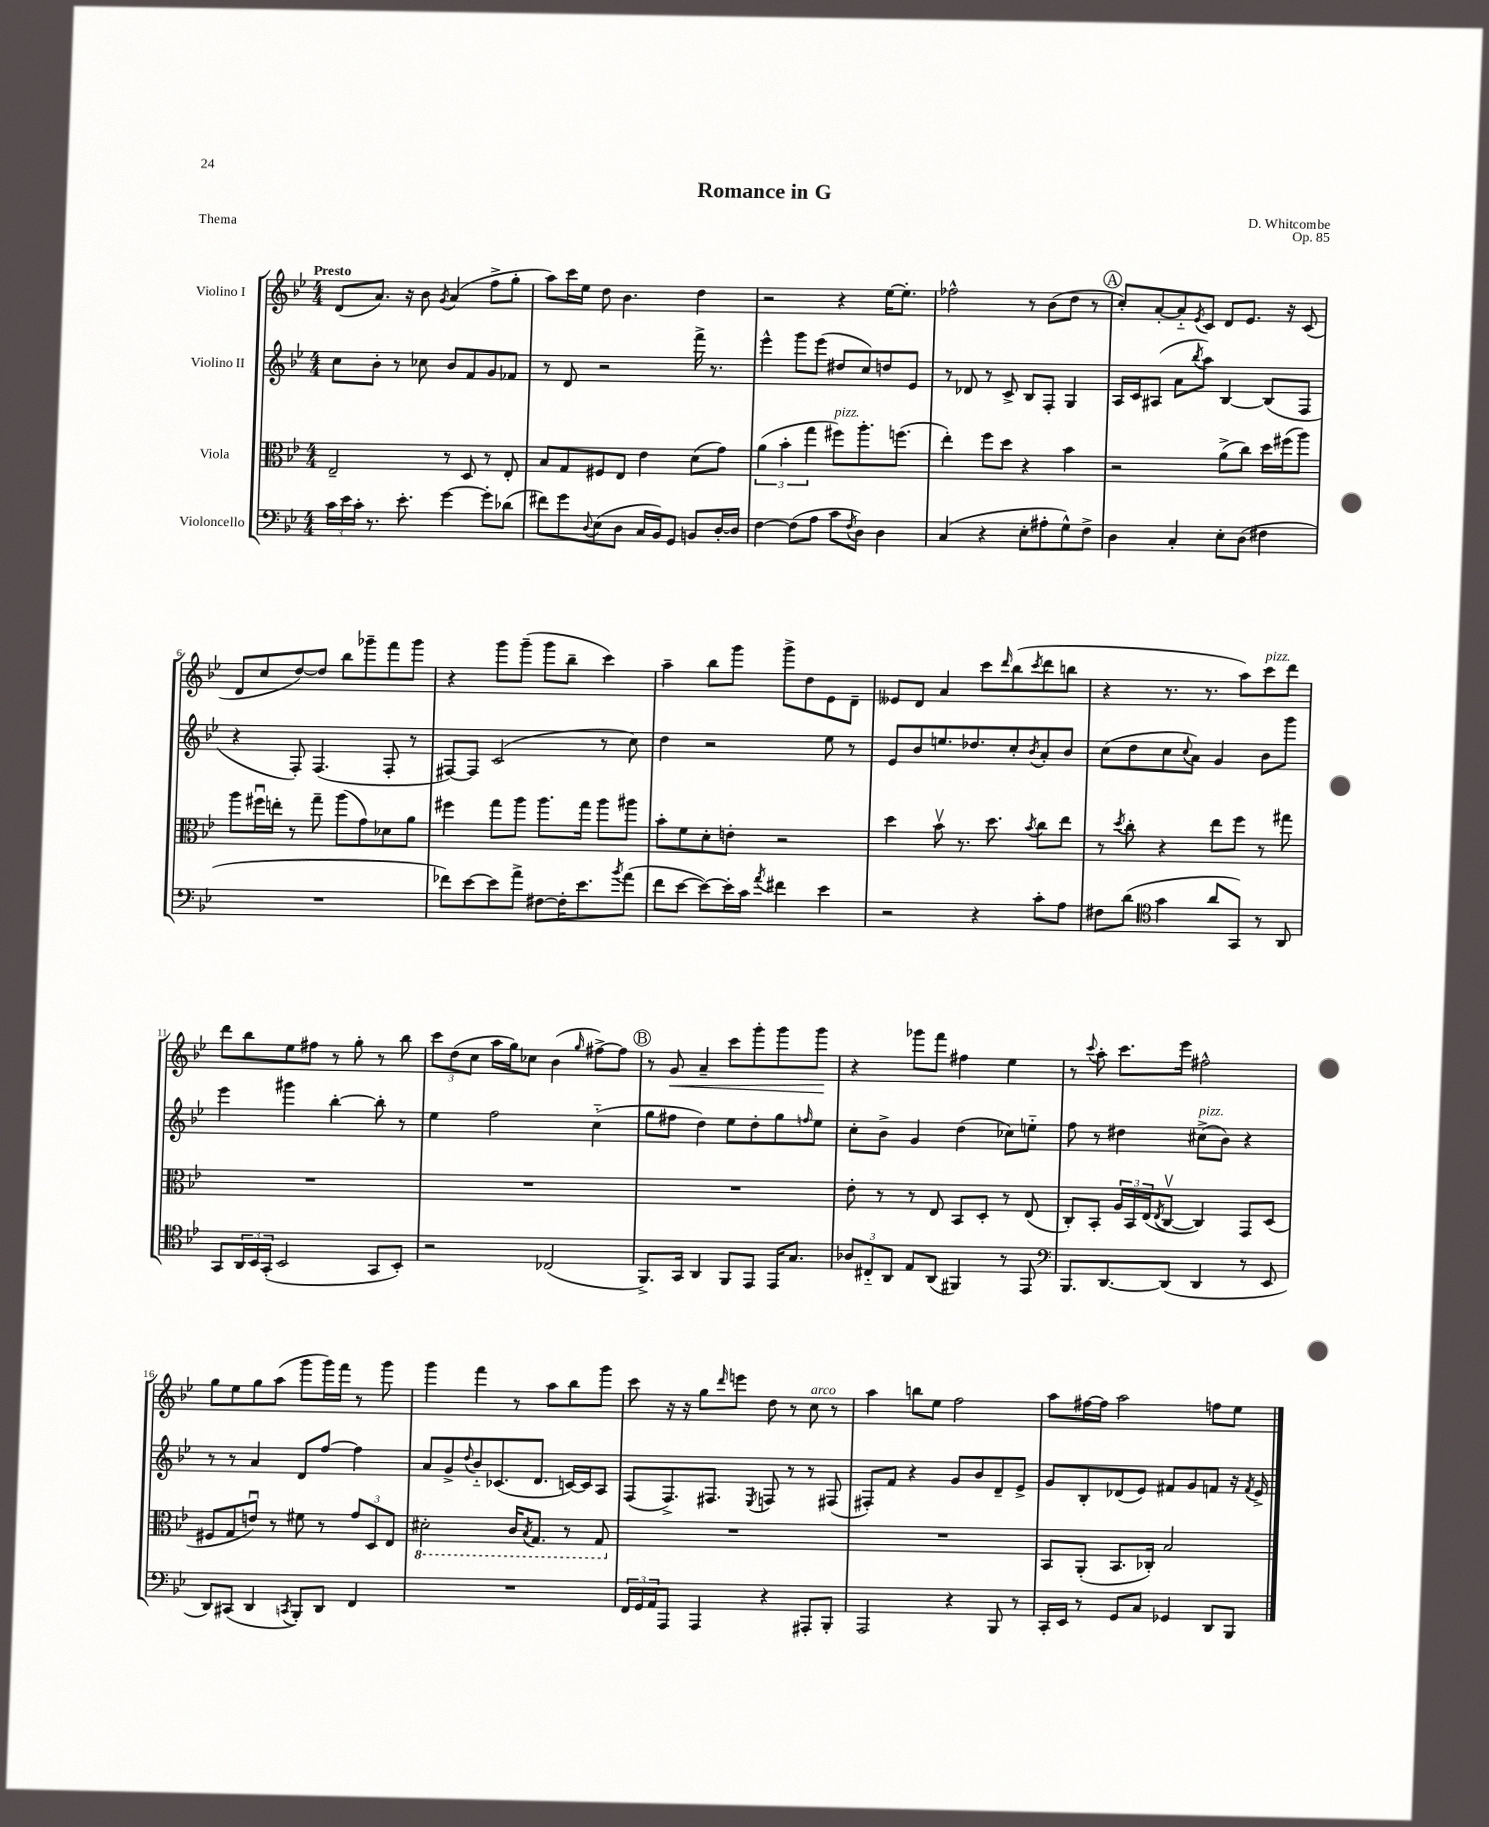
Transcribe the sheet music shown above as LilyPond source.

\header { title = "Romance in G" composer = "D. Whitcombe" opus = "Op. 85" piece = "Thema" }
<<
\new StaffGroup <<
\new Staff = "s0" \with { instrumentName = "Violino I" } {
    \clef treble \key bes \major \numericTimeSignature \time 4/4 \tempo "Presto"
    d'8( a'8.) r16 bes'8 \acciaccatura { g'8 } a'4( f''8-> g''8-. |
    a''8) c'''16 ees''16 d''8 bes'4. d''4 |
    r2 r4 ees''16~ ees''8.-. |
    fes''2-^ r8 bes'8( d''8 r8 |
    \mark \markup { \circle "A" } c''8-.) a'8~-. a'8-_ \acciaccatura { ees'8 } c'8 d'8 ees'8. r16 c'8( |
    d'8 c''8 d''8~) d''8 bes''8 ges'''8-- f'''8 ges'''8 |
    r4 g'''8 g'''8--( g'''8 bes''8-- c'''4) |
    a''4-- bes''8 g'''8 g'''8-> d''8 ees'8 d'8-- |
    eeses'8 d'8 a'4 c'''8 \grace { d'''16 } bes''8( \acciaccatura { c'''8 } d'''8 b''8 |
    r4 r8. r8. a''8) c'''8^\markup { \italic "pizz." } d'''8 |
    d'''8 bes''8 ees''8 fis''8 r8 g''8-. r8 bes''8 |
    \tuplet 3/2 { c'''8 d''8( c''8 } a''16 g''16) ces''8 bes'4( \grace { g''16 } fis''8~->) fis''8 |
    \mark \markup { \circle "B" } r8 g'8\< a'4-- c'''8 g'''8-. g'''8 g'''8\! |
    r4 ges'''8 f'''8 fis''4 ees''4 |
    r8 \appoggiatura { c'''8 } a''8-. c'''8. ees'''16 fis''2-^ |
    g''8 ees''8 g''8 a''8( g'''8 g'''16) f'''16 r8 g'''8 |
    g'''4 f'''4 r8 a''8 bes''8 g'''8 |
    c'''8 r16 r16 g''8 \grace { d'''16 } e'''8 d''8 r8 c''8^\markup { \italic "arco" } r8 |
    a''4 b''8 ees''8 f''2 |
    a''8 fis''16~ fis''16 a''2 f''8 ees''8 \bar "|." |
}
\new Staff = "s1" \with { instrumentName = "Violino II" } {
    \clef treble \key bes \major \numericTimeSignature \time 4/4
    c''8 bes'8-. r8 ces''8 bes'8 f'8 g'8 fes'8 |
    r8 d'8 r2 f'''16-> r8. |
    ees'''4-^ g'''8 ees'''8( dis''8 c''8) d''8 ees'8 |
    r8 des'8 r8 c'8-> bes8 f8-. g4 |
    \mark \markup { \circle "A" } a16 c'16 ais8( a'8 \acciaccatura { bes''8 } a''8) bes4~ bes8( f8 |
    r4 f8-.) f4.( f8-. r8 |
    fis8~) fis8 c'2( r8 c''8) |
    d''4 r2 ees''8 r8 |
    ees'8 bes'8 e''8. des''8. c''8-. \acciaccatura { bes'8 } a'8-. bes'8 |
    c''8( d''8 c''8 \appoggiatura { c''8 } a'8) g'4 bes'8 g'''8 |
    ees'''4 gis'''4 bes''4~-. bes''8-. r8 |
    ees''4 f''2 c''4-_( |
    \mark \markup { \circle "B" } g''8 fis''8 d''4) ees''8 d''8-. g''8 \grace { f''16 } ees''8 |
    c''8-. bes'8-> g'4 d''4( ces''8) e''8-_ |
    f''8 r8 dis''4 cis''8->^\markup { \italic "pizz." }( bes'8) r4 |
    r8 r8 a'4 d'8 f''8~ f''4 |
    a'8 g'8-> \appoggiatura { d''8 } bes'8-_ ces'8.( d'8. c'16~) c'16 a8 |
    f8( f8.->) fis8. \acciaccatura { ees8 } f8 r8 r8 fis8( |
    fis8-.) f'8 r4 g'8 bes'8 d'8-- ees'8-> |
    g'8 bes8-. des'8( ees'8) fis'8 g'8 f'8 r16 \acciaccatura { f'8 } ees'16-> \bar "|." |
}
\new Staff = "s2" \with { instrumentName = "Viola" } {
    \clef alto \key bes \major \numericTimeSignature \time 4/4
    ees2-- r8 d8 r8 ees8-. |
    bes8 g8 fis8 ees8 ees'4 d'8( g'8) |
    \tuplet 3/2 { a'4( bes'4-. g''4 } fis''8^\markup { \italic "pizz." }) a''8.-. f''8.( |
    ees''4-.) f''8 d''8 r4 bes'4 |
    \mark \markup { \circle "A" } r2 a'8->( c''8) d''16 fis''16( a''8) |
    a''8 fis''16\downbow e''16-. r8 g''8-- a''8( g'8) des'8 a'8 |
    fis''4 g''8 a''8 a''8. g''16 a''8 ais''8 |
    bes'8-. f'8 d'8-. e'8-. r2 |
    d''4 bes'8\upbow r8. d''8. \acciaccatura { bes'8 } c''8 ees''8 |
    r8 \acciaccatura { d''8 } c''8-. r4 ees''8 f''8 r8 gis''8 |
    R1 |
    R1 |
    \mark \markup { \circle "B" } R1 |
    ees'8-. r8 r8 ees8 bes,8 d8-. r8 ees8( |
    c8-.) bes,8-. \tuplet 3/2 { a16 bes,16 ees16( } \acciaccatura { ees8 } c8~\upbow c4) g,8 d8( |
    fis8 g8 e'8\downbow) r8 fis'8 r8 \tuplet 3/2 { g'8 d8 ees8 } |
    \ottava #-1 dis2-. c16 \acciaccatura { bes,8 } g,8. r8 g,8 \ottava #0 |
    R1 |
    R1 |
    bes,8 a,8-.( bes,8. ces16-.) bes2 \bar "|." |
}
\new Staff = "s3" \with { instrumentName = "Violoncello" } {
    \clef bass \key bes \major \numericTimeSignature \time 4/4
    \tuplet 3/2 { c'16 ees'16 c'16-. } r8. ees'8.-. g'4~ g'8-. des'8( |
    fis'8) g'8 \appoggiatura { d8 } ees8( d8 c16 bes,16) g,8 b,8 d16~-. d16 |
    f4~ f8( a8 c'8 \acciaccatura { f8 } d8) d4 |
    c4( r4 ees8-. ais8-. g8-^) f8-> |
    \mark \markup { \circle "A" } d4 c4-. ees8-. d8( fis4 |
    R1 |
    fes'8) ees'8~ ees'8 a'8-> fis8~ fis16-. ees'8. \acciaccatura { bes'8 } a'8( |
    f'8 ees'8~ ees'8~) ees'16-. c'16 \acciaccatura { a'8 } fis'4 ees'4 |
    r2 r4 c'8-. a8 |
    fis8 d'8( \clef tenor g'4 a'8 g,8) r8 a,8 |
    g,8 \tuplet 3/2 { a,16 bes,16 g,16-.( } bes,2 g,8 bes,8-.) |
    r2 ces2( |
    \mark \markup { \circle "B" } f,8.->) g,16 a,4 f,8 ees,8 ees,16 g8. |
    \tuplet 3/2 { aes8 cis8-_ a,8 } ees8 a,8( fis,4) r8 ees,8 |
    \clef bass bes,,8. d,8.~ d,8( d,4 r8 ees,8 |
    d,8) cis,8( d,4 \acciaccatura { c,8 } bes,,8-.) d,8 f,4 |
    R1 |
    \tuplet 3/2 { f,16 g,16 a,16 } a,,8 a,,4 r4 ais,,8-. bes,,8-. |
    a,,2 r4 bes,,8 r8 |
    c,16-. ees,16 r8 g,8 c8 ges,4 d,8 bes,,8 \bar "|." |
}
>>
>>
